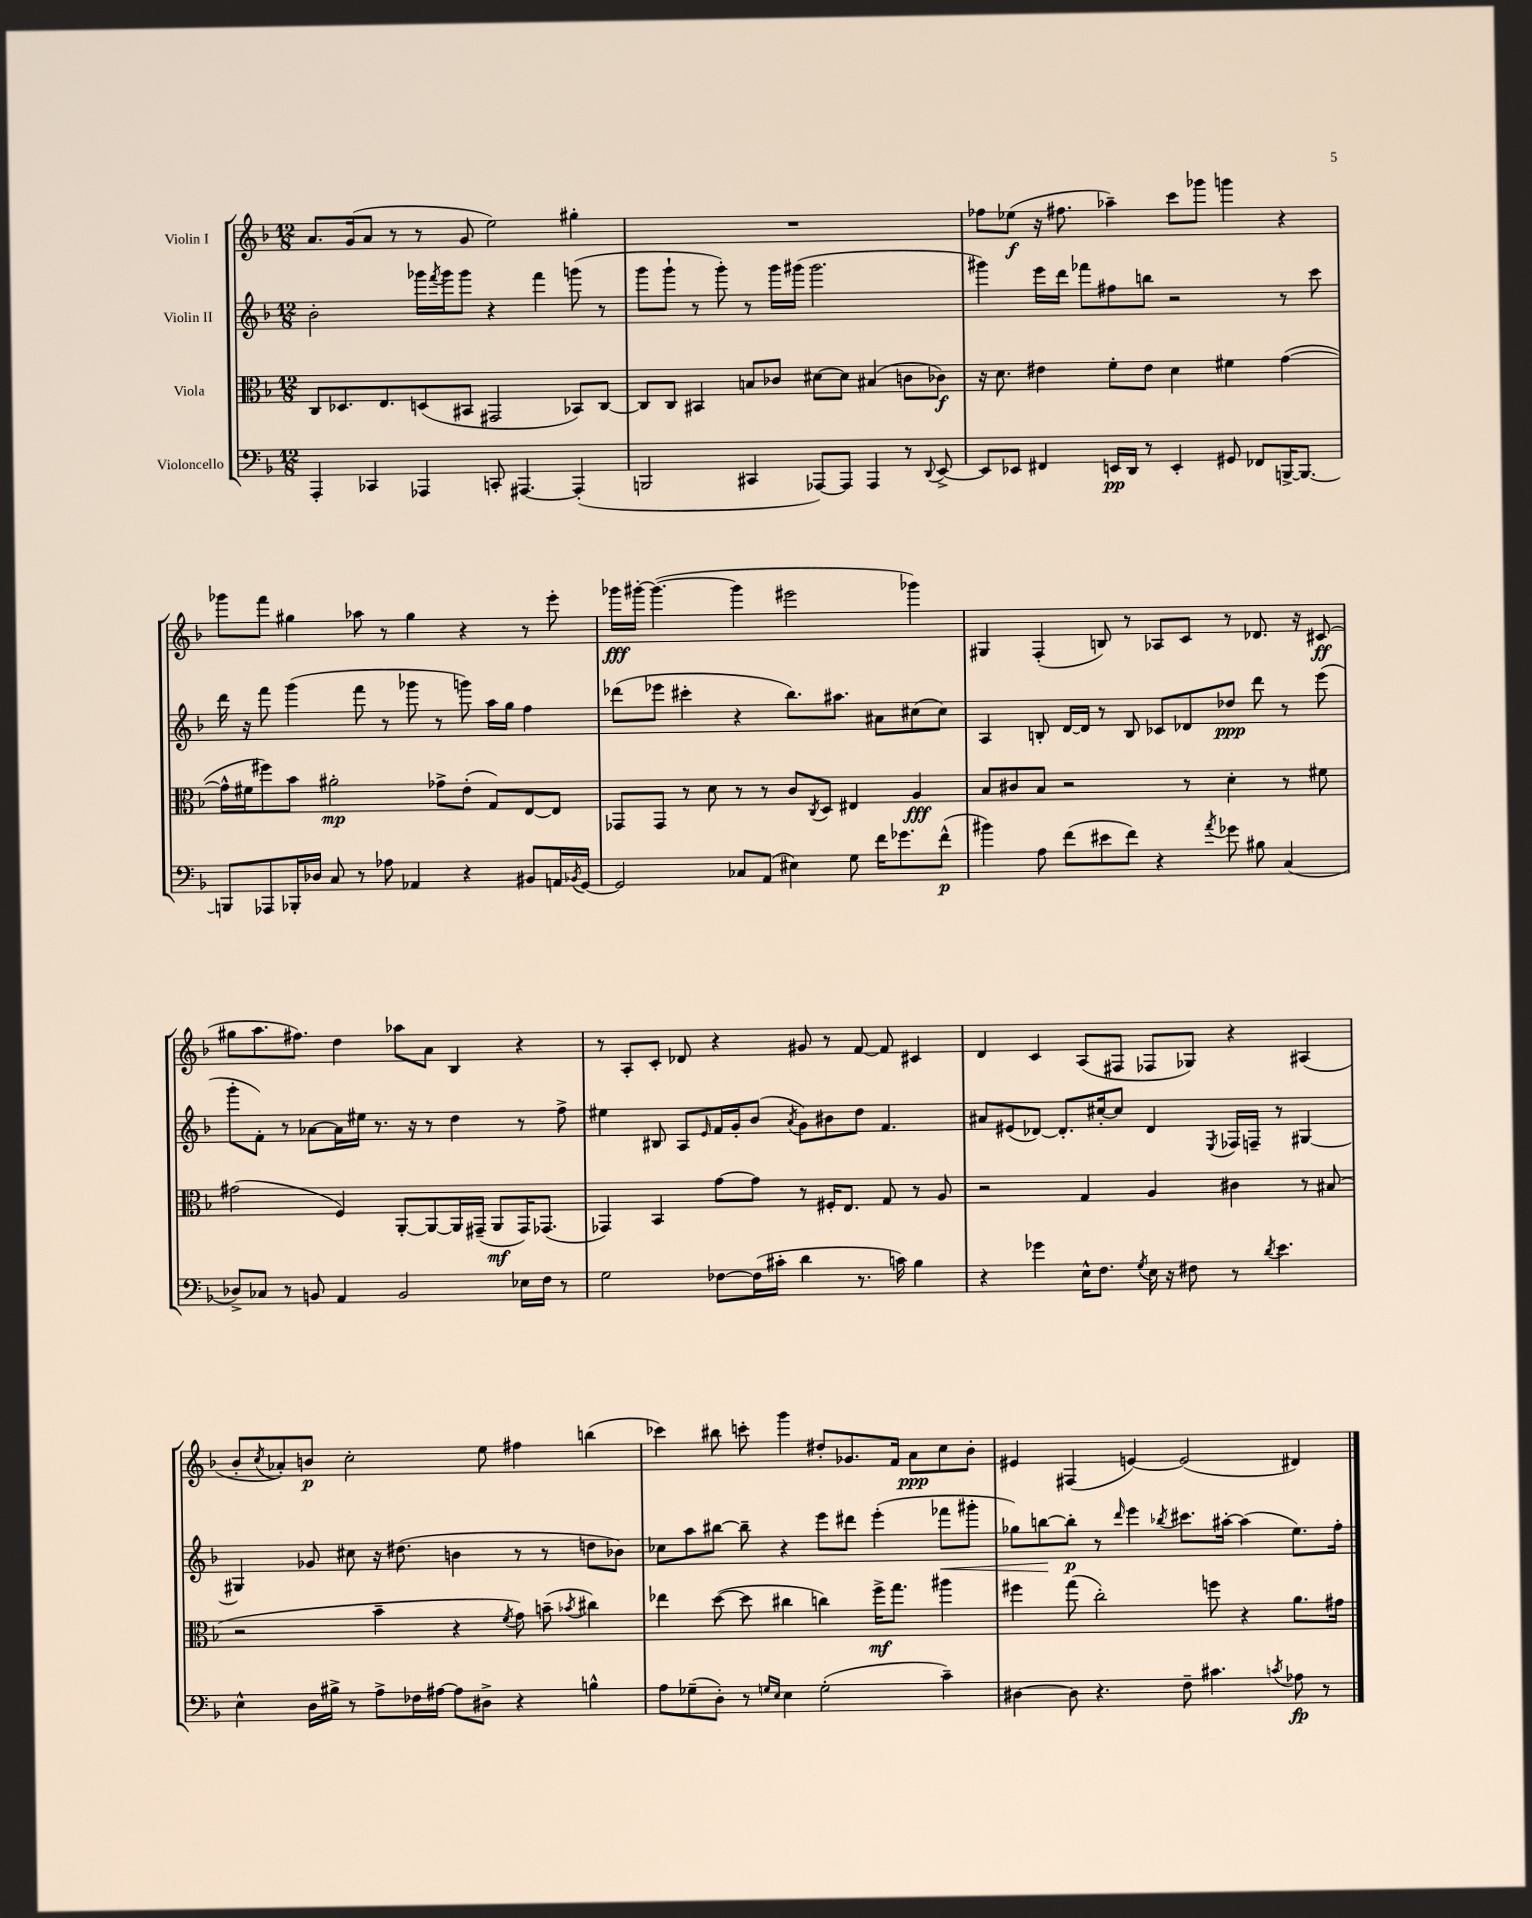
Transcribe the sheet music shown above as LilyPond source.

<<
\new StaffGroup <<
\new Staff = "s0" \with { instrumentName = "Violin I" } {
    \clef treble \key f \major \numericTimeSignature \time 12/8
    a'8. g'16( a'8 r8 r8 g'8 e''2) gis''4-. |
    R1. |
    fes''8 ees''8\f( r16 fis''8. aes''4--) c'''8 ges'''8 g'''4 r4 |
    ges'''8 f'''8 gis''4 aes''8 r8 gis''4 r4 r8 e'''8-. |
    ges'''16\fff gis'''16~-. gis'''4.~( gis'''4 eis'''2 ges'''4) |
    gis4 f4-.( b8) r8 aes8 c'8 r8 des'8. r16 cis'8\ff( |
    gis''8 a''8. fis''8.) d''4 aes''8 a'8 bes4 r4 |
    r8 a8-. c'8-. des'8 r4 gis'8 r8 f'8~ f'8 cis'4 |
    d'4 c'4 a8( fis8 fes8 ges8) r4 ais4( |
    bes'8-. \acciaccatura { c''8 } aes'8-.) b'8\p c''2-. e''8 fis''4 b''4( |
    ces'''4) bis''8 c'''8-. g'''4 dis''8-. ges'8. f'16 a'8\ppp c''8 bes'8-. |
    eis'4 fis4( e'4~) e'2( dis'4) \bar "|." |
}
\new Staff = "s1" \with { instrumentName = "Violin II" } {
    \clef treble \key f \major \numericTimeSignature \time 12/8
    bes'2-. ges'''16 \acciaccatura { f'''8 } ges'''16 ges'''8 r4 f'''4 g'''8( r8 |
    g'''8 g'''8-! r8 g'''8-.) r8 g'''16 gis'''16( gis'''2. |
    gis'''4) e'''16 d'''16 fes'''8 fis''8 b''8 r2 r8 c'''8 |
    d'''16 r16 f'''8 g'''4( f'''8 r8 ges'''8 r8 g'''8) a''16 g''16 f''4 |
    des'''8( ees'''8 cis'''4-. r4 bes''8.) ais''8. ais'8 cis''8( cis''8) |
    a4 b8-. d'16~ d'16 r8 b8 ces'8 des'8 des''8\ppp d'''8 r8 e'''8( |
    g'''8-. f'8-.) r8 aes'8~ aes'16 eis''16 r8. r16 r8 d''4 r8 f''8-> |
    eis''4 bis8 a8 \grace { e'16 } f'16 g'16-. bes'8( \acciaccatura { a'8 } g'8) bis'8 d''8 f'4. |
    ais'8 eis'8( des'8~) des'8.-. cis''16~-. cis''8 des'4 \acciaccatura { e8 } fes16 f16-- r8 gis4~ |
    gis4 ges'8 cis''8 r16 dis''8.( b'4 r8 r8 d''8 bes'8) |
    ces''8 a''8 bis''8~ bis''8-- r4 e'''8 dis'''8 e'''4-.( fes'''8\< gis'''8-. |
    ges''8) b''8~\! b''8-.\p r8 \grace { d'''16 } e'''4 \acciaccatura { bes''8 } cis'''8. ais''16~-. ais''4( e''8.) f''16-. \bar "|." |
}
\new Staff = "s2" \with { instrumentName = "Viola" } {
    \clef alto \key f \major \numericTimeSignature \time 12/8
    c8 des8. e8. d8( bis,8 gis,2 bes,8) c8~ |
    c8 c8 bis,4 b8 ces'8 dis'8~ dis'8 bis4( c'8 ces'8\f) |
    r16 d'8. eis'4 f'8-. eis'8 d'4 fis'4 g'4~( |
    g'16-^ fis'16 fis''8) bes'8 ais'2-.\mp ges'8-> e'8-.( g8) e8~ e8 |
    ges,8 ges,8 r8 d'8 r8 r8 c'8 \acciaccatura { c8 } d8 eis4 a4\fff |
    bes8 cis'8 bes8 r2 r8 d'4-. r8 fis'8 |
    gis'2( f4) a,8~-. a,8~ a,16 gis,16--( a,8\mf gis,16) ges,8.( |
    ges,4) bes,4 g'8~ g'8 r8 fis16-. e8. g8 r8 a8 |
    r2 g4 a4 cis'4 r8 bis8( |
    r2 bes'4-- r4 \acciaccatura { f'8 } g'8) b'8--( \acciaccatura { bes'8 } cis''4) |
    ees''4 d''8~( d''8 cis''4 c''4) f''16->\mf g''8. ais''4 |
    fis''4 g''8( c''2-.) f''8 r4 a'8. gis'16 \bar "|." |
}
\new Staff = "s3" \with { instrumentName = "Violoncello" } {
    \clef bass \key f \major \numericTimeSignature \time 12/8
    a,,4-. ces,4 aes,,4 c,8-. ais,,4.~ ais,,4-.( |
    b,,2 cis,4 aes,,8~) aes,,8 aes,,4 r8 \appoggiatura { d,8 } e,8~-> |
    e,8 ees,8 fis,4 e,16\pp d,16 r8 e,4-. gis,8 fes,8 b,,16~-> b,,8.~ |
    b,,8 aes,,8 bes,,16-. des16 c8 r8 aes8 aes,4 r4 bis,8 a,16 \acciaccatura { bes,8 } g,16~ |
    g,2 ces8 a,8( eis4) g8 f'16 ges'8. f'8-^\p( |
    bis'4) a8 f'8( eis'8 f'8) r4 \acciaccatura { a'8 } ges'8 bis8 c4( |
    des8->) ces8 r8 b,8 a,4 b,2 ees16 f16 r8 |
    g2 fes8~ fes16( cis'16-. d'4 r8. c'16) bes4 |
    r4 ges'4 e16-^ f8. \acciaccatura { g8 } e16 r16 fis8 r8 \acciaccatura { d'8 } e'4. |
    e4-^ d16 bis16-> r8 a8-> fes16 ais16~ ais8 dis8-> r4 b4-^ |
    a8 ges8--( d8-.) r8 \grace { g16 e16 } e4 g2-.( c'4--) |
    dis4~ dis8 r4. f8-- cis'4. \acciaccatura { c'8 } aes8\fp r8 \bar "|." |
}
>>
>>
\layout { \context { \Score \remove "Bar_number_engraver" } }
